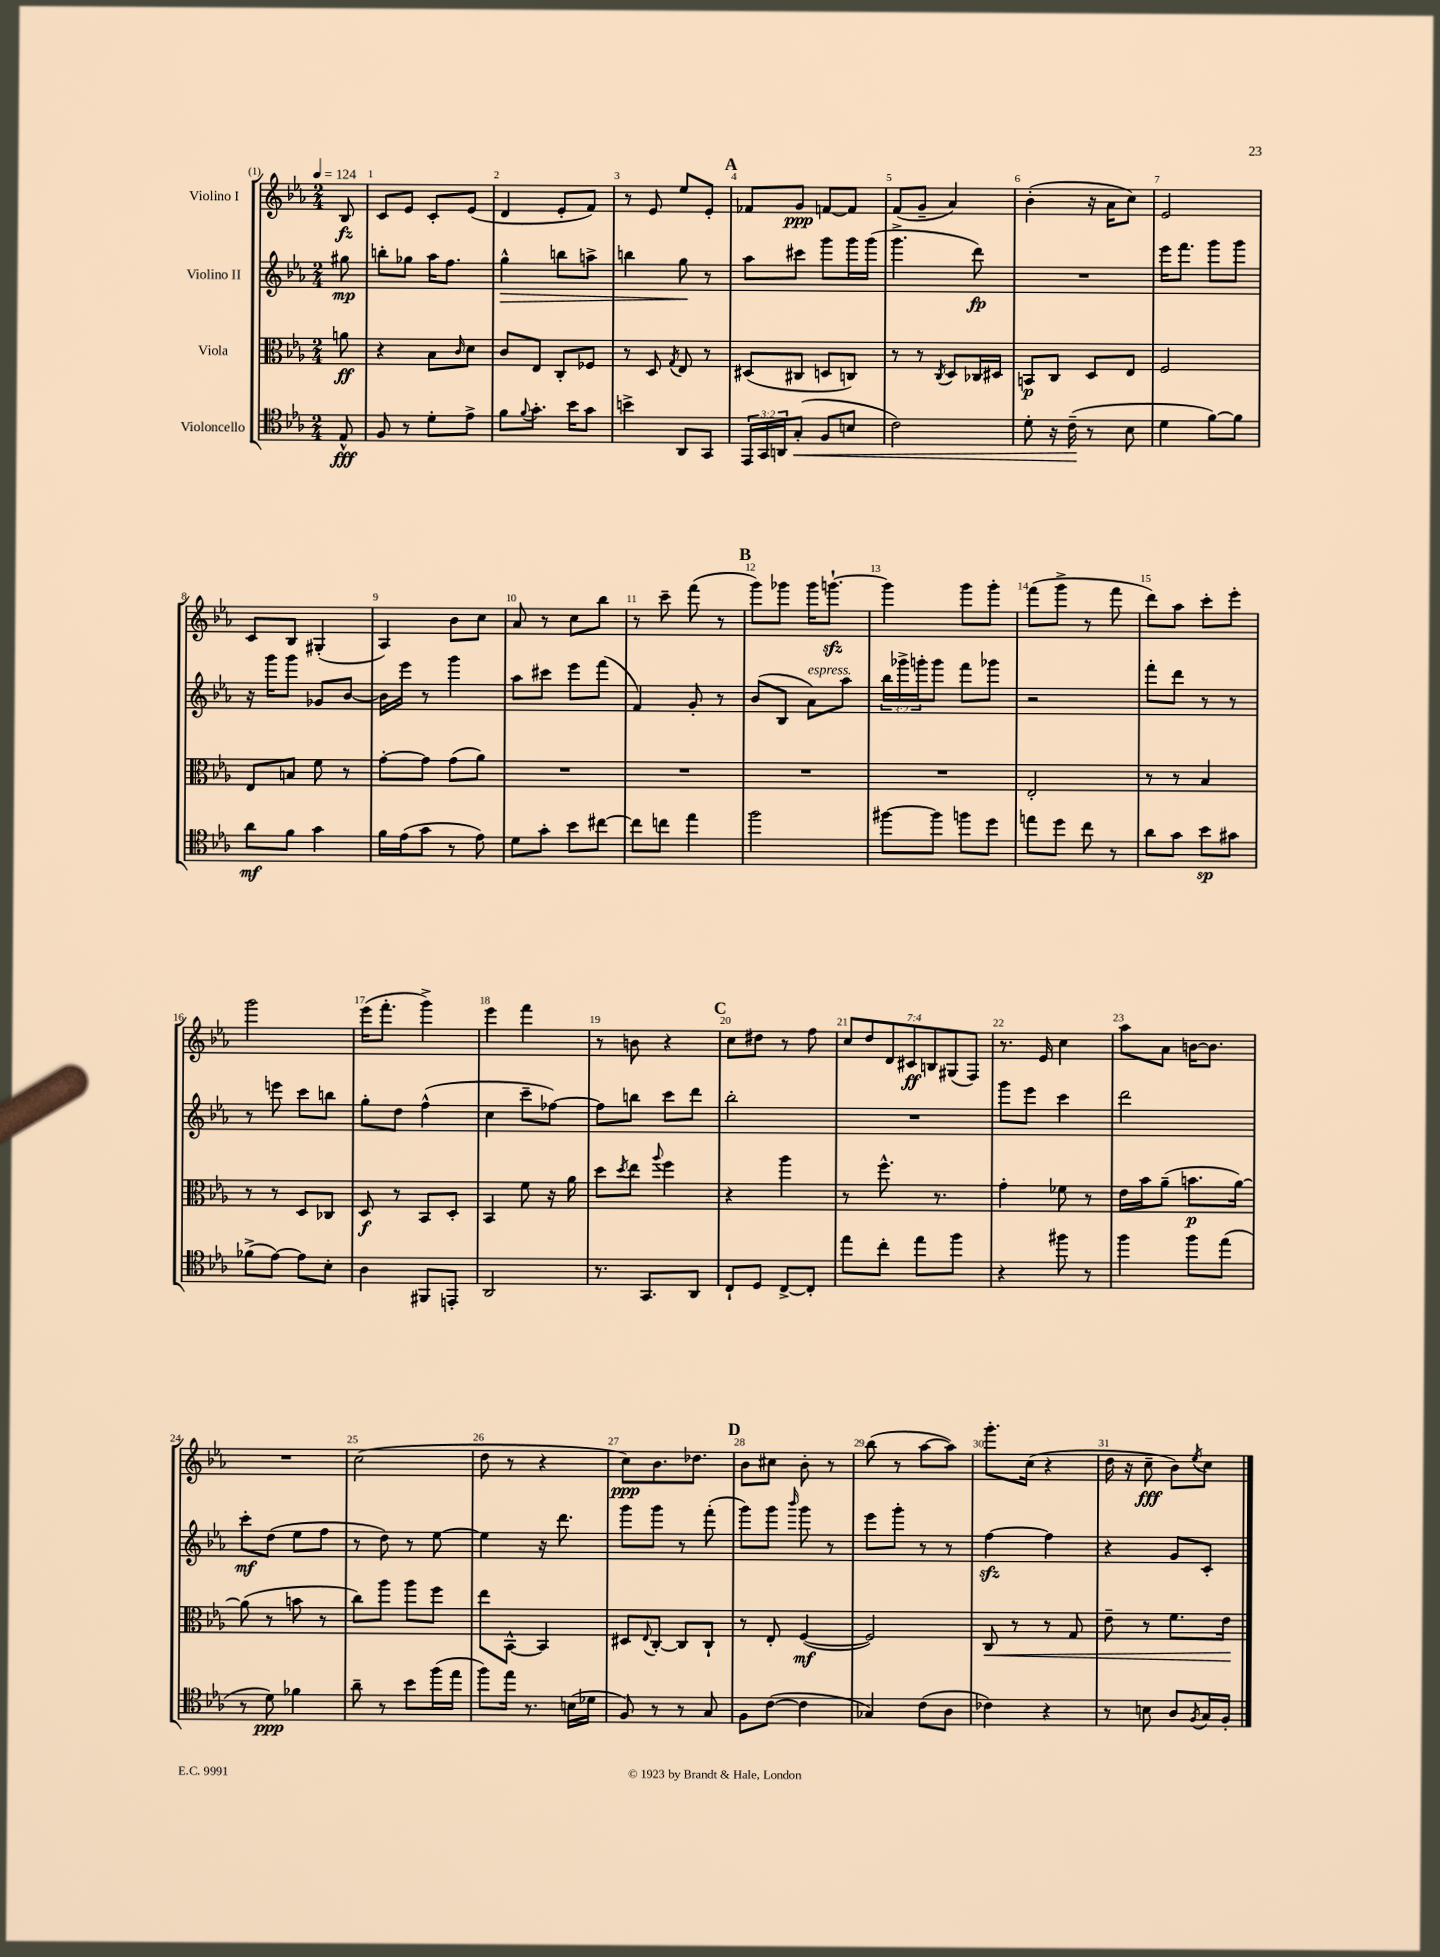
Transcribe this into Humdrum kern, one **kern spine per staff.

**kern	**kern	**kern	**kern
*staff4	*staff3	*staff2	*staff1
*clefC4	*clefC3	*clefG2	*clefG2
*k[b-e-a-]	*k[b-e-a-]	*k[b-e-a-]	*k[b-e-a-]
*M2/4	*M2/4	*M2/4	*M2/4
*MM124	*MM124	*MM124	*MM124
8E-^^	8a	8gg#	8B-
=	=	=	=
8F	4r	8bb'	8c
8r	.	8gg-	8e-
8d'	8B-	16aa-	8c'
.	.	8.ff	.
.	16qqc	.	.
8e-^	8d	.	(8e-
=	=	=	=
8f	8c	4gg^^	4d
8qqf	.	.	.
8.g'	8E-	.	.
.	8C'	8bb	8e-'
16b-	.	.	.
8g	8F-	8aa^	8f)
=	=	=	=
4b^	8r	4bb	8r
.	8D	.	8e-
.	8qG	.	.
8AA-	8E-	8gg	8ee-
8GG	8r	8r	8e-'
=	=	=	=
24EE-	(8D#	8aa-	8f-
24GG	.	.	.
24AA	.	.	.
(8G'	8C#	8ccc#	8g
8F	8D	8ggg	[8f
8B	8C)	16ggg	8f]
.	.	(16ggg	.
=	=	=	=
2c)	8r	4.ggg^	(8f
.	8r	.	8g~
.	8qC	.	.
.	8D	.	4a-)
.	16C-	8ddd)	.
.	16D#	.	.
=	=	=	=
8d'	8BB	2r	(4b-'
16r	8C	.	.
(16c~	.	.	.
8r	8D	.	16r
.	.	.	16a-
8B-	8E-	.	8cc)
=	=	=	=
4d	2F	16eee-	2e-
.	.	8.fff	.
[8f)	.	8ggg	.
8f]	.	8ggg	.
=	=	=	=
8a-	8E-	16r	8c
.	.	16ggg	.
8f	8B	8ggg	8B-
4g	8f	8g-	(4G#'
.	8r	[8b-	.
=	=	=	=
16f	[8g'	16b-]	4A-)
(16e-	.	16eee-	.
8g	8g]	8r	.
8r	(8g	4ggg	8b-
8e-)	8a-)	.	8cc
=	=	=	=
8d	2r	8aa-	8a-
8g'	.	8ccc#	8r
8b-	.	8eee-	8cc
[8cc#	.	(8fff	8bb-
=	=	=	=
8cc#]	2r	4f)	8r
8cc	.	.	8ccc~
4ee-	.	8g'	(8fff
.	.	8r	8r
=	=	=	=
2ff	2r	(8b-	8ggg)
.	.	8B-	8ggg-
.	.	8a-)	16ggg-
.	.	.	[8.ggg`
.	.	8aa-	.
=	=	=	=
[8ff#	2r	24bb-	4ggg]
.	.	24ggg-^	.
.	.	24ggg'	.
8ff#]	.	8ggg	.
8ff	.	8fff	8ggg
8dd	.	8ggg-	8ggg'
=	=	=	=
8ee	2E-'	2r	(8fff
8dd	.	.	8ggg^
8cc	.	.	8r
8r	.	.	8fff
=	=	=	=
8a-	8r	8fff'	8ddd)
8g	8r	8ddd	8aa-
8b-	4B-	8r	8ccc'
8g#	.	8r	8eee-'
=	=	=	=
(8f-^	8r	8r	2ggg
[8e-)	8r	8eee	.
8e-]	8D	8ccc	.
8B-'	8C-	8bb	.
=	=	=	=
4A-	8D	8gg'	(16eee-
.	.	.	8.fff'
.	8r	8dd	.
8FF#	8BB-	(4ff^^	4ggg^)
8EE'	8D'	.	.
=	=	=	=
2AA-	4BB-	4cc	4eee-
.	8f	8ccc~	4fff
.	16r	[8ff-)	.
.	16a-	.	.
=	=	=	=
8.r	8dd	8ff-]	8r
.	8qdd	.	.
.	8ee-	8bb	8b
8.GG	.	.	.
.	8qqaa-	.	.
.	4ff	8ccc	4r
8AA-	.	8ddd	.
=	=	=	=
8C`	4r	2bb-'	8cc
8D	.	.	8dd#
[8C^	4aa-	.	8r
8C']	.	.	8ff
=	=	=	=
8ee-	8r	2r	14cc
.	.	.	14dd
8cc'	8.ff^^	.	.
.	.	.	14d
.	.	.	14c#
8ee-	.	.	.
.	.	.	14B
.	8.r	.	.
.	.	.	(14G#
8ff	.	.	.
.	.	.	14F)
=	=	=	=
4r	4g'	8ggg	8.r
.	.	8eee-	.
.	.	.	16e-
8ff#	8f-	4ccc	4cc
8r	8r	.	.
=	=	=	=
4ff	16e-	2ddd	8aa-
.	16b-	.	.
.	(8a-~	.	8a-
8ff	8.b	.	[16b
.	.	.	8.b]
(8ee-	.	.	.
.	[16a-)	.	.
=	=	=	=
8r	(8a-]	8ccc'	2r
8d)	8r	(8dd	.
4f-	8b	8ee-	.
.	8r	8ff	.
=	=	=	=
8a-~	8cc)	8r	(2cc
8r	8aa-	8dd)	.
8b-	8aa-	8r	.
(16ff	8ff	[8ee-	.
16ee-	.	.	.
=	=	=	=
8ff)	8ee-	4ee-]	8dd
16ee-	[8BB-^^	.	8r
8.r	.	.	.
.	4BB-]	16r	4r
.	.	8.ddd	.
(16B	.	.	.
16d-	.	.	.
=	=	=	=
8F)	8D#	8ggg	8cc)
.	8qqE-	.	.
8r	[8C'	8ggg	8.b-
8r	8C]	8r	.
.	.	.	8.dd-
8G	8C`	(8fff'	.
=	=	=	=
8F	8r	8ggg)	8b-
([8c	8E-'	8ggg	8cc#
.	.	16qqbbb-	.
4c]	([4F	8ggg	8b-'
.	.	8r	8r
=	=	=	=
4G-)	2F])	8eee-	(8bb-
.	.	8ggg'	8r
(8c	.	8r	[8aa-
8A-	.	8r	8aa-])
=	=	=	=
4c-)	8C	[4ff	8.ggg'
.	8r	.	.
.	.	.	(16cc
4r	8r	4ff]	4r
.	8G	.	.
=	=	=	=
8r	8e-~	4r	16dd
.	.	.	16r
8B	8r	.	8cc~
8A-	8.f	8g	8b-)
8qF	.	.	8qee-
16G	.	8c'	8cc
16F'	16e-	.	.
==	==	==	==
*-	*-	*-	*-
